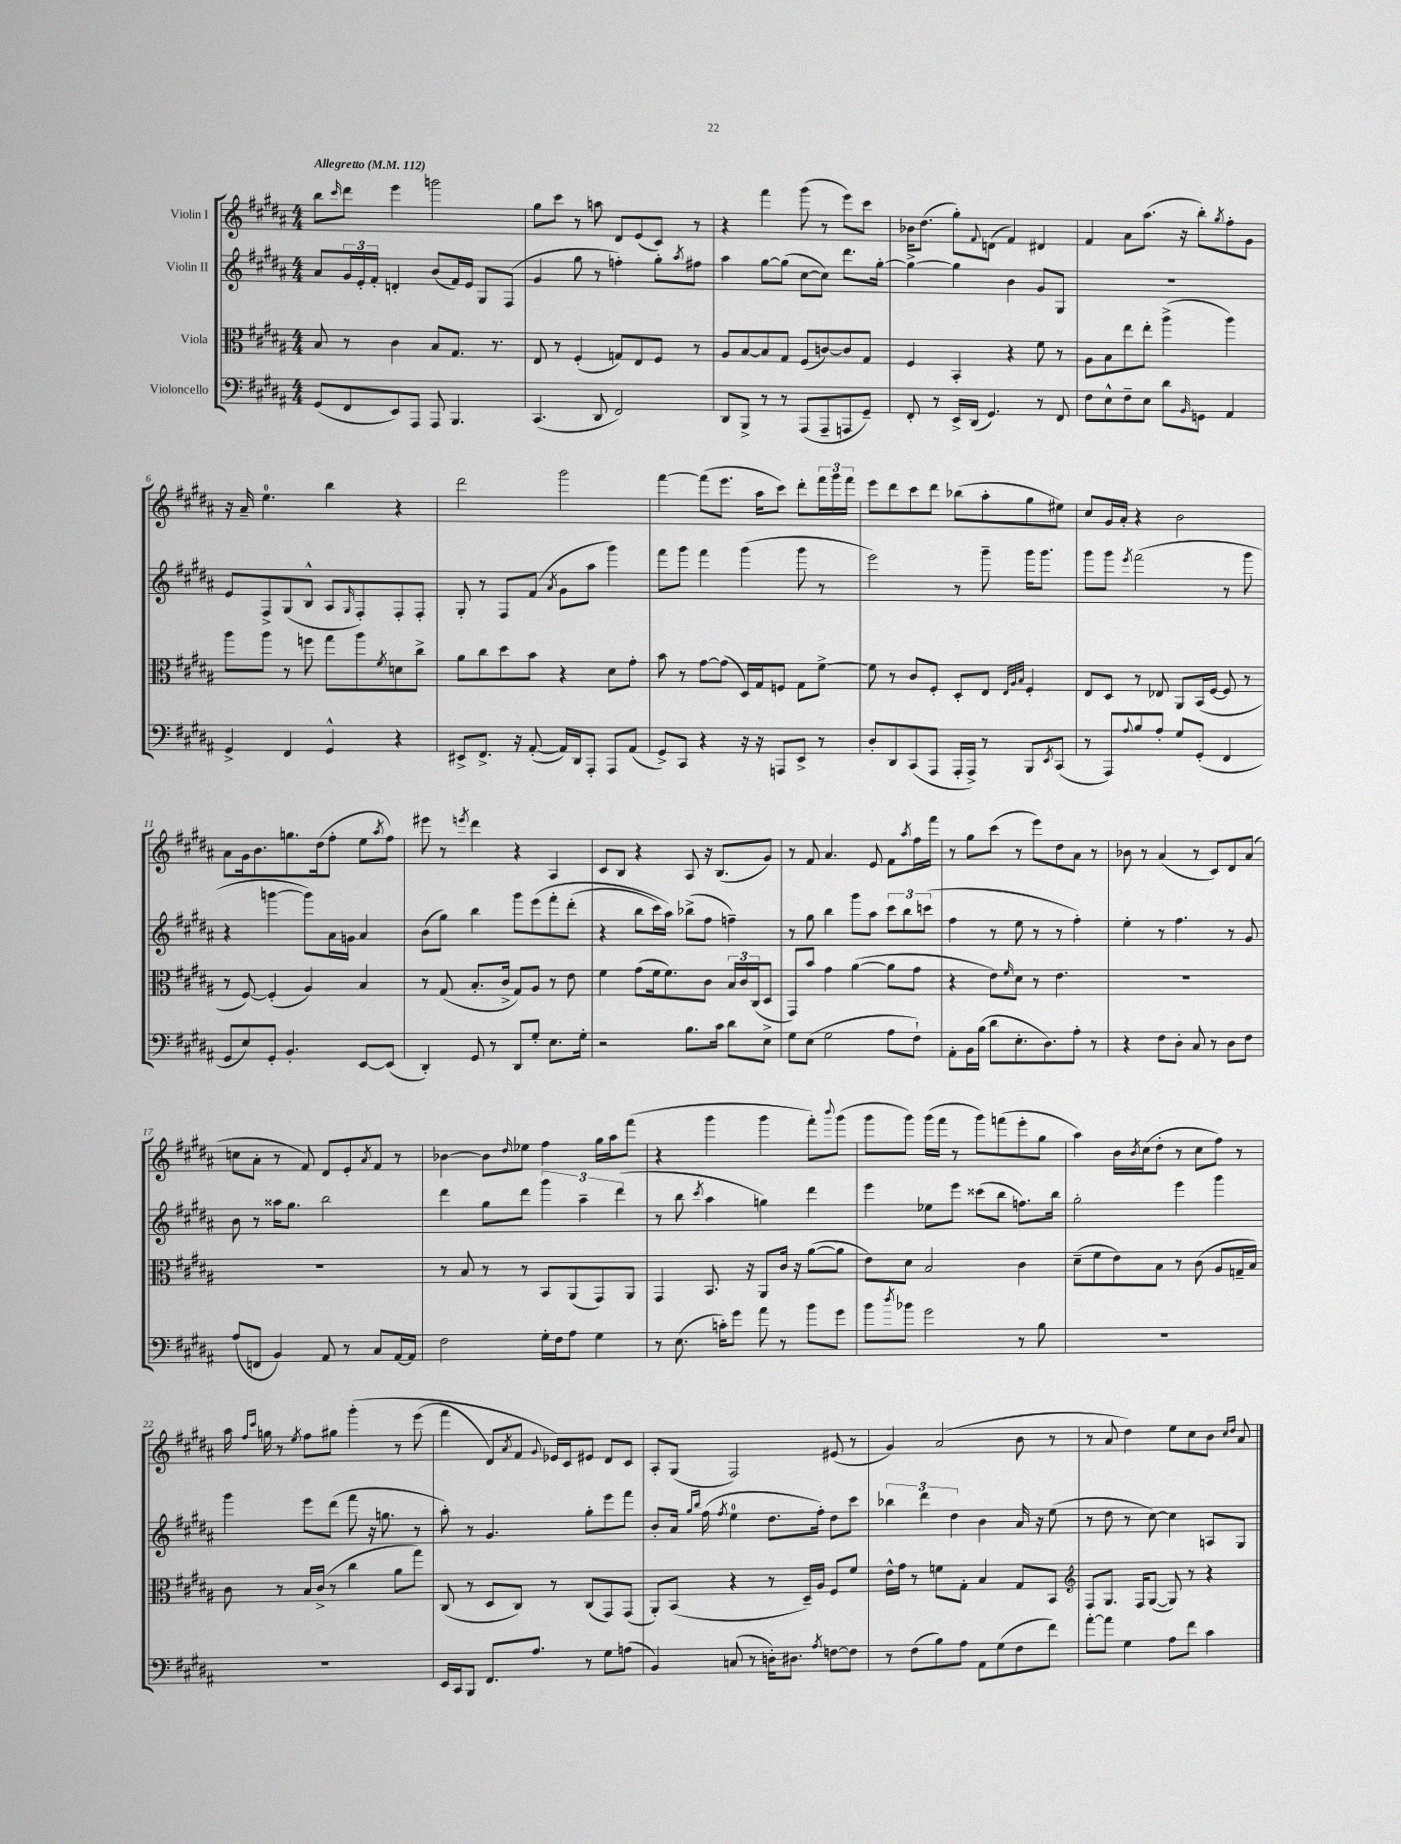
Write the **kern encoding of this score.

**kern	**kern	**kern	**kern
*part4	*part3	*part2	*part1
*staff4	*staff3	*staff2	*staff1
*I"Violoncello	*I"Viola	*I"Violin II	*I"Violin I
*clefF4	*clefC3	*clefG2	*clefG2
*k[f#c#g#d#a#]	*k[f#c#g#d#a#]	*k[f#c#g#d#a#]	*k[f#c#g#d#a#]
*M4/4	*M4/4	*M4/4	*M4/4
*MM112	*MM112	*MM112	*MM112
=1	=1	=1	=1
!	!	!	!LO:TX:a:B:t=Allegretto
(8GG#/L	8B/	8a#/L	8bb\L
.	.	.	16qqccc#/
8FF#/	8r	24g#/L	8ddd#\J
.	.	24e'/	.
.	.	24f#'/JJ	.
8EE/)	4c#\	4dn'/	4eee\
8AAA#/J	.	.	.
8AAA#/	8B/L	(8b/L	2gggn\
4.BBB/	8.G#/J	16f#/L)	.
.	.	16e/JJ	.
.	.	8G#/L	.
.	8.r	.	.
.	.	(8F#/J	.
=2	=2	=2	=2
(4.CC#/	8E/	4g#/	8gg#\L
.	8r	.	8ccc#\J
.	(4F#'/	8gg#\	8r
8DD#/	.	8r	8aan\
2FF#/)	8Gn/L)	4ffn'\)	8d#/L
.	8E/	.	(8e/
.	8F#/J	8gg#'\L	8c#/J)
.	.	8qaa#/	.
.	8r	8ff#X\J	8r
=3	=3	=3	=3
8DD#/L	8A#/L	4aa#\	4r
8BBB^/J	[8B/	.	.
8r	8B/]	[8gg#\L	4fff#\
8r	8G#/J	(8gg#\J]	.
(8AAA#/L	(8F#/L	[8cc#\L	(8ggg#\
8AAA#~/	[8cn/)	8cc#\J])	8r
8AAAn/	8c/]	8.ddd#\L	8eee\L)
8GG#~/J)	8G#/J	.	8ccc#\J
.	.	[16gg#'\Jk	.
=4	=4	=4	=4
8FF#'/	4F#/	4gg#^\_	16b-X\KL
.	.	.	(8.dd#\J
8r	.	.	.
16EE^/LL	4BB'/	4gg#\]	8gg#'\L)
(16DD#/JJ	.	.	.
.	.	.	8qqf#/
4.GG#/)	.	.	(8dn\J
.	4r	4b\	4f#/)
8r	8f#\	8g#/L	4d#X/
8FF#/	8r	8G#/J	.
=5	=5	=5	=5
8F#\L	8A#\L	1r	4f#/
8E^^\	8B\	.	.
8F#~\	8ee\	.	8a#\L
8E\J	8ee'\J	.	(8.aa#\J
8d#\L	(4aa#^\	.	.
.	.	.	16r
16qqBB/	.	.	.
8GGn\J	.	.	8bb'\L)
.	.	.	8qgg#/
4AA#/	4aa#\)	.	8ff#'\
.	.	.	8g#\J
!!LO:LB:g=z
=6	=6	=6	=6
4GG#^/	8aa#\L	8e/L	16r
.	.	.	16a#~/
.	8aa#\J	8F#^/	4.ee\
4FF#/	8r	(8G#/	.
.	8ffn\	8B^^/J	.
4GG#^^/	8gg#\L	8A#/L	4bb\
.	.	16qqG#/	.
.	8aa#\	8F#'/)	.
.	8qf#/	.	.
4r	8dn\	8F#'/	4r
.	8cc#^\J	8F#'/J	.
=7	=7	=7	=7
8EE#X^/L	8a#\L	8G#'/	2ddd#\
8.FF#^/J	8cc#\	8r	.
.	8dd#\	8F#/L	.
16r	.	.	.
([8AA#'/	8b\J	(8f#/J	.
.	.	8qa#/	.
16AA#/LL])	4r	8g#\L	2ggg#\
16DD#/J	.	.	.
8AAA#'/J	.	8aa#\J	.
8AAA#/L	8d#\L	4ggg#\)	.
(8AA#/J	8g#'\J	.	.
=8	=8	=8	=8
8GG#^/L)	8b\	8fff#\L	[4fff#\
8CC#/J	8r	8ggg#\J	.
4r	[8g#\L	4fff#\	(8fff#\L]
.	(8g#\J]	.	8.eee\J
16r	16D#/LL)	(4ggg#\	.
16r	16G#/J	.	16aa#\KL
8AAAn/L	8Fn/J	.	8ccc#\J)
8EE^/J	8G#\L	8ggg#\	8ddd#'\L
8r	[8f#^\J	8r	24fff#\L
.	.	.	24ggg#\
.	.	.	24fff#\JJ
=9	=9	=9	=9
8D#'/L	8f#\]	2eee\)	8eee\L
8DD#/	8r	.	8ddd#\
(8CC#/	8c#/L	.	8ccc#\
8AAA#/J	8F#'/J	.	8ddd#\J
16AAA#'/LL	8D#'/L	8r	(8bb-X\L
16AAA#^/JJ)	.	.	.
8r	8E/J	8ggg#~\	8aa#'\
.	32qqE/LLL	.	.
.	32qqA#/	.	.
.	32qqB/JJJ	.	.
8BBB/L	4F#'/	16ggg#\KL	8gg#\
.	.	8.ggg#\J	.
8qEE/	.	.	.
(8CC#/J	.	.	8ee#X\J)
=10	=10	=10	=10
8r	8E/L	8ggg#\L	8cc#/L
8AAA#/L)	8D#/J	8ggg#\J	16g#/L
.	.	.	16a#'/JJ
8qqA#/	.	8qeee/	.
8B/	8r	(2fff#\	4r
8A#'/J	8E-X/	.	.
8G#/L	8AA#/L	.	2b\
(8GG#'/J	(16BB/L	.	.
.	[16F#/JJ	.	.
4FF#/	8F#/]	8r	.
.	8r	8ggg#\	.
!!LO:LB:g=z
=11	=11	=11	=11
8GG#/L	8r	4r	8a#\L
8E/)	[8F#/)	.	16g#\k
.	.	.	8.b\
8GG#'/J	(4F#'/]	[4gggn\	.
4.BB'/	.	.	8.ggn\
.	4A#/)	8ggg\L])	.
.	.	.	(16dd#\k
.	.	16a#\L	8ff#'\J
.	.	16gn\JJ	.
[8EE/L	4B/	4a#/	8ee\L
.	.	.	8qaa#/
(8EE/J]	.	.	8ff#\J)
=12	=12	=12	=12
4DD#'/)	8r	(8b\L	8eee#X\
.	(8G#/	8gg#\J)	8r
.	.	.	8qeeen/
8GG#/	8.B'/L	4bb\	4ddd#\
8r	.	.	.
.	16c#^/Jk	.	.
8DD#/L	8G#/L)	8ggg#\L	4r
8G#'/J	8A#/J	(8eee\	.
8.E\L	8r	8fff#'\	4A#/
.	8e\	(8ddd#'\J	.
16G#'\Jk	.	.	.
=13	=13	=13	=13
2r	4f#\	4r	8c#/L
.	.	.	8B/J
.	(8g#\L	8bb\L	4r
.	16f#\k	16ccc#\L)	.
.	8.f#\)	16aa#\JJ)	.
8.B\L	.	(8bb-X^\L	8A#/
.	8c#\J	8ff#\J	16r
16c#\Jk	.	.	(8.B/L
8d#\L	24B/LL	4ffn~\)	.
.	24c#/	.	.
.	(24C#/J	.	.
8E^\J	8D#/J	.	8g#/J)
=14	=14	=14	=14
8G#\L	8GG#/L)	8r	8r
(8E\J	8b/J	8gg#\	8f#/
2G#\	4g#\	4bb\	4.a#/
.	([4a#\	8ggg#\L	.
.	.	8aa#\J	8e/
8A#\L	8a#\L]	12ccc#\L	8f#\L
.	.	12bb\	.
.	.	.	8qaa#/
8F#`\J)	8g#\J	.	16ff#\L
.	.	(12cccn\J	.
.	.	.	16fff#\JJ
=15	=15	=15	=15
8AA#'\L	4r	4ff#\	8r
16BB\L	.	.	8gg#\L
(16B\JJ	.	.	.
8d#\L	8e\L)	8r	(8ccc#\J
.	16qqf#/	.	.
8.E'\	8d#\J	8ee\	8r
.	8r	8r	8eee\L)
8.D#\)	.	.	.
.	4.e\	8r	8dd#\
8A#'\J	.	4ff#'\)	8a#\J
8r	.	.	8r
=16	=16	=16	=16
4r	1r	4ee'\	8b-X\
.	.	.	8r
8F#\L	.	8r	(4a#/
8D#'\J	.	4.ff#\	.
8C#/	.	.	8r
8r	.	.	8c#/L)
8D#\L	.	8r	8d#/
8F#\J	.	8g#/	(8a#/J
!!LO:LB:g=z
=17	=17	=17	=17
(8A#/L	1r	8b\	8ccn\L
8FFn/J	.	8r	8a#'\J
4BB/)	.	16aa##X\KL	8r
.	.	8.gg#\J	.
.	.	.	8f#/)
8AA#/	.	2bb\	8d#/L
8r	.	.	8e'/
.	.	.	8qa#/
8C#/L	.	.	8f#/J
[16AA#/L	.	.	8r
16AA#/JJ]	.	.	.
=18	=18	=18	=18
2F#\	8r	4ddd#\	[4b-X\
.	8B/	.	.
.	8r	8gg#\L	8b-\L]
.	.	.	16qqdd#/
.	8r	8ddd#\J	8ee-X\J
16G#'\LL	8BB/L	6ggg#\	4ff#\
16F#\J	.	.	.
8A#\J	(8AA#/	.	.
.	.	6aa#~\	.
4G#\	8GG#/)	.	16gg#\LL
.	.	.	16aa#\J
.	.	(6ddd#\	.
.	8AA#/J	.	(8fff#\J
=19	=19	=19	=19
8r	4GG#/	8r	4r
(8.E\	.	8bb\	.
.	.	8qccc#/	.
.	8.BB/	4aa#\	4ggg#\
16cn'\KL)	.	.	.
8g#\J	.	.	.
.	16r	.	.
8a#\	8AA#/L	4ggn\)	4ggg#\
8r	16c#/Jk	.	.
.	16r	.	.
8b\L	([8a#\L	4ddd#\	8fff#'\L)
.	.	.	8qqbbb/
8g#\J	8a#\J]	.	(8ggg#\J
=20	=20	=20	=20
8b\L	8e\L)	4eee\	8ggg#\L
8qdd#/	.	.	.
8b-X\J	8d#\J	.	8ggg#\J)
2g#\	2B/	8ee-X\L	(16ggg#\LL
.	.	.	16fff#\JJ
.	.	8eee\J	8r
.	.	(8ccc##X\L	8ggg#\L)
.	.	8bb\J	(8fffn\
8r	4c#\	8.ffn\L)	8eee'\
8B\	.	.	8gg#\J
.	.	16bb\Jk	.
=21	=21	=21	=21
1r	(8d#~\L	2gg#'\	4aa#\)
.	8f#\	.	.
.	8e\)	.	16b\LL
.	.	.	8qb/
.	.	.	(16cc#\J
.	8B\J	.	8dd#'\J
.	8r	4eee\	8r
.	(8c#\	.	8cc#\L
.	8A#/L	4ggg#\	8ff#\J)
.	16Gn~/L	.	8r
.	16B/JJ)	.	.
!!LO:LB:g=z
=22	=22	=22	=22
1r	8c#\	4ggg#\	16aa#\
.	.	.	16qqff#/LL
.	.	.	16qqccc#/JJ
.	.	.	16ggn\
.	8r	.	8r
.	.	.	8qee/
.	16B/LL	8eee\L	8ff#\L
.	(16c#^/JJ	.	.
.	8r	(8ddd#\J	8gg#X\J
.	4cc#\	8fff#\	(4ggg#'\
.	.	16r	.
.	.	8.ggn\	.
.	8a#\L	.	8r
.	8gg#\J)	8r	(8eee\
=23	=23	=23	=23
16EE/LL	(8C#/	8aa#'\)	4fff#\
16CC#/J	.	.	.
8BBB/J	8r	8r	.
8.FF#/L	8D#/L	4.g#/	8d#/L)
.	.	.	8qa#/
.	8C#/J)	.	8f#/J
8.A#/J	.	.	.
.	.	.	8qqg#/
.	8r	.	16e-X/LL)
.	.	.	16c#/J
8r	(8C#/L	8gg#'\L	8e#X/J
8G#\L	8GG#/)	8eee\	8d#/L
(8An\J	(8GG#/J	8fff#\J	8c#/J
=24	=24	=24	=24
4BB/)	8AA#'/L)	8b'/L	8A#'/L
.	(8BB/J	16a#/Jk	(8G#/J
.	.	16qqgg#/LL	.
.	.	16qqbb/JJ	.
.	.	(16ff#\	.
.	.	8qff#/	.
(8Cn/	4r	4ee\	2F#/)
8r	.	.	.
16Dn'\KL)	8r	8.dd#\L	.
8.D#X\J	.	.	.
.	16D#~/LL)	.	.
.	16A#/JJ	16ff#'\Jk)	.
8qA#/	.	.	.
[8Fn\L	8F#/L	8dd#\L	(8e#X/
8F\J]	8f#/J	8ccc#\J	8r
=25	=25	=25	=25
8r	16e^^\LL	6bb-X\	4g#/)
.	16g#\JJ	.	.
(8F#\L	8r	.	.
.	.	6ddd#\	.
8B\)	8fn\L	.	(2a#/
.	.	6dd#\	.
8A#\J	8G#'\J	.	.
8AA#\L	4B/	4b\	.
(8G#\	.	.	.
8F#\	8G#/L	16a#/	8b\
.	.	16r	.
8f#\J)	8BB/J	(8ee\	8r
=26	=26	=26	=26
*	*clefG2	*	*
[8a#'\L	8F#/L	8r	8r
8a#\J]	8.G#/J	8dd#\	8a#/
4G#\	.	8r	4dd#\)
.	16F#/KL	.	.
.	([8G#/J	[8cc#\)	.
8A#\L	8G#/])	4cc#\]	8ee\L
8f#\J	8r	.	8cc#\
4c#\	4r	8An/L	8b\J
.	.	.	16qqcc#/LL
.	.	.	16qqdd#/JJ
.	.	8G#/J	8a#/
==	==	==	==
*-	*-	*-	*-
